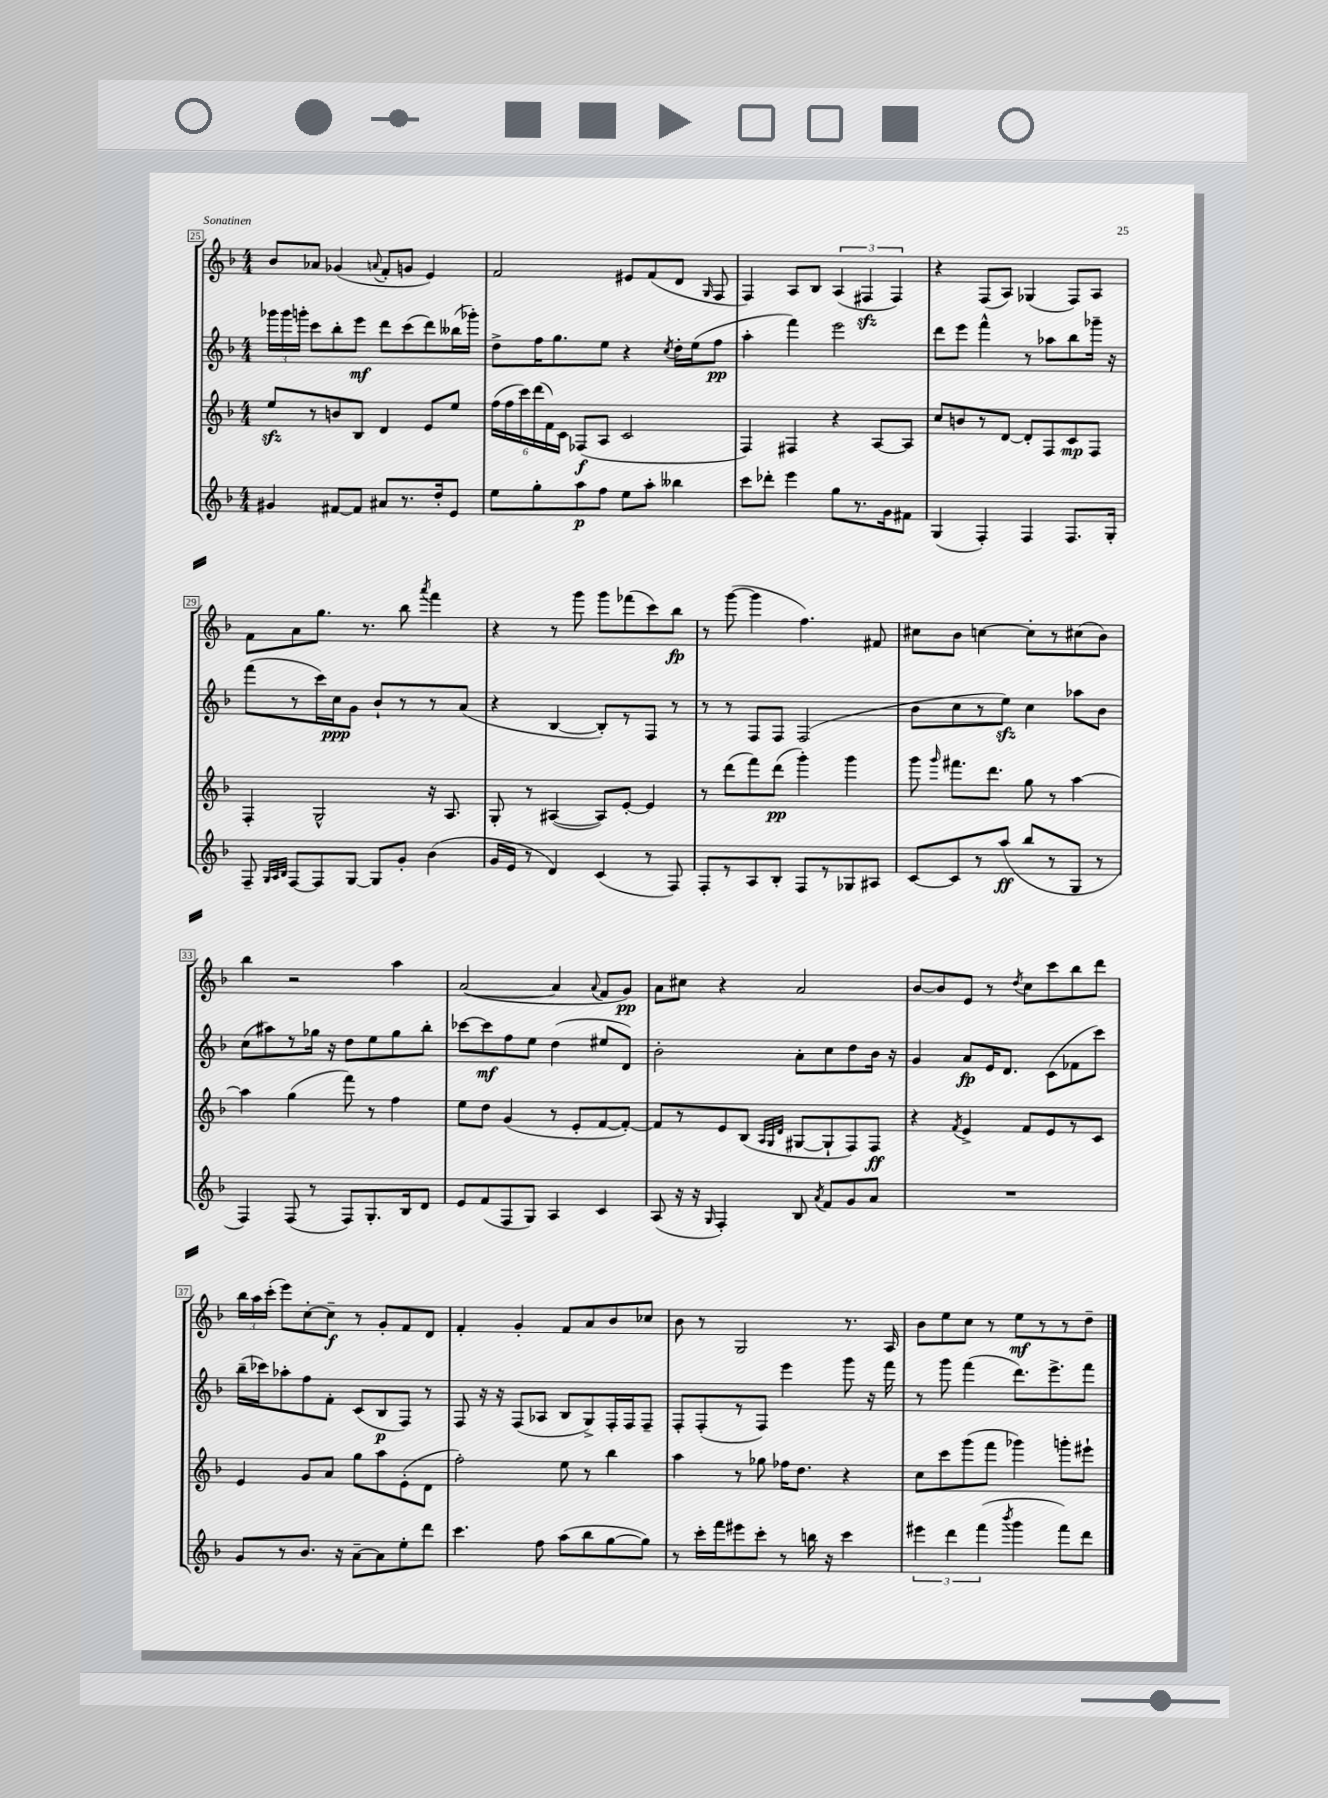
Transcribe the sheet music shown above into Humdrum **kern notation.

**kern	**dynam	**kern	**dynam	**kern	**dynam	**kern	**dynam
*part4	*part4	*part3	*part3	*part2	*part2	*part1	*part1
*staff4	*staff4	*staff3	*staff3	*staff2	*staff2	*staff1	*staff1
*clefG2	*	*clefG2	*	*clefG2	*	*clefG2	*
*k[b-]	*	*k[b-]	*	*k[b-]	*	*k[b-]	*
*M4/4	*	*M4/4	*	*M4/4	*	*M4/4	*
=25	=25	=25	=25	=25	=25	=25	=25
4g#X/	.	8eezz/L	.	24ggg-X\LL	.	8b-/L	.
.	.	.	.	24ggg-\	.	.	.
.	.	.	.	24gggn'\JJ	.	.	.
.	.	8r	.	8ccc\L	.	8a-X/J	.
[8f#X/L	.	8bn/	.	8bb-'\	.	(4g-X/	.
8f#/J]	.	8B-/J	.	8eee\J	mf	.	.
.	.	.	.	.	.	8qqan/	.
8a#X/L	.	4d/	.	8ddd\L	.	8f'/L	.
8.r	.	.	.	(8ccc\	.	8gn/J	.
.	.	8e/L	.	8ddd\)	.	4e/)	.
16dd'/k	.	.	.	.	.	.	.
8e/J	.	8ee/J	.	(16bb--X\L	.	.	.
.	.	.	.	16ggg-X'\JJ)	.	.	.
=26	=26	=26	=26	=26	=26	=26	=26
8ee\L	.	(24ff\LL	.	8dd^\L	.	2f/	.
.	.	24ff\	.	.	.	.	.
.	.	24ccc\)	.	.	.	.	.
8gg'\	.	(24ddd\	.	16ff\K	.	.	.
.	.	24f\)	.	.	.	.	.
.	.	.	.	8.gg\	.	.	.
.	.	24c\JJ	.	.	.	.	.
8aa\	p	(8F-X/L	f	.	.	.	.
8ff\J	.	8A/J	.	8ee\J	.	.	.
8ee\L	.	2c/	.	4r	.	8e#X/L	.
8aa'\J	.	.	.	.	.	(8f/	.
.	.	.	.	8qcc/	.	.	.
4bb--X\	.	.	.	16dd'\LL	.	8d/J	.
.	.	.	.	(16ee\J	.	.	.
.	.	.	.	.	.	16qqG/	.
.	.	.	.	8ff\J	pp	8F/	.
=27	=27	=27	=27	=27	=27	=27	=27
8ccc\L	.	4F/)	.	4aa'\	.	4F/)	.
8ddd-X'\J	.	.	.	.	.	.	.
4eee\	.	4F#X/	.	4fff\)	.	8A/L	.
.	.	.	.	.	.	8B-/J	.
8gg\L	.	4r	.	2eee\	.	(6A/	.
8.r	.	.	.	.	.	.	.
.	.	.	.	.	.	6F#Xzz/	.
.	.	[8A/L	.	.	.	.	.
16g\k	.	.	.	.	.	.	.
.	.	.	.	.	.	6F#/)	.
8f#X\J	.	8A/J]	.	.	.	.	.
=28	=28	=28	=28	=28	=28	=28	=28
(4G/	.	8cc/L	.	8ddd\L	.	4r	.
.	.	8bn/	.	8eee\J	.	.	.
4F'/)	.	8r	.	4fff^^\	.	(8F/L	.
.	.	[8d/J	.	.	.	8A/J)	.
4F/	.	8d'/L]	.	8r	.	(4G-X/	.
.	.	8F/	.	8aa-X\L	.	.	.
8.F/L	.	8c/	mp	8bb-\	.	8F/L)	.
.	.	8F/J	.	16ggg-X~\Jk	.	8A/J	.
16G'/Jk	.	.	.	16r	.	.	.
!!LO:LB:g=z
=29	=29	=29	=29	=29	=29	=29	=29
8F~/	.	4F'/	.	(8fff\L	.	8f\L	.
32qqG/LLL	.	.	.	.	.	.	.
32qqA/	.	.	.	.	.	.	.
32qqB-/JJJ	.	.	.	.	.	.	.
[8F/L	.	.	.	8r	.	8a\	.
8F/]	.	2G^^/	.	16ccc\L)	.	8.gg\J	.
.	.	.	.	16cc\J	ppp	.	.
[8G/J	.	.	.	8g\J	.	.	.
.	.	.	.	.	.	8.r	.
8G/L]	.	.	.	8b-`/L	.	.	.
8g'/J	.	.	.	8r	.	8bb-\	.
.	.	.	.	.	.	8qaaa/	.
(4b-\	.	16r	.	8r	.	4fff\	.
.	.	8.A/	.	.	.	.	.
.	.	.	.	(8a/J	.	.	.
=30	=30	=30	=30	=30	=30	=30	=30
16g/LL	.	8G'/	.	4r	.	4r	.
16e/JJ	.	.	.	.	.	.	.
8r	.	8r	.	.	.	.	.
4d/)	.	([4A#X/	.	[4B-/	.	8r	.
.	.	.	.	.	.	8ggg\	.
(4c/	.	8A#/L])	.	8B-'/L])	.	8ggg\L	.
.	.	[8e'/J	.	8r	.	(8fff-X\	.
8r	.	4e/]	.	8F/J	.	8ccc\)	.
8F/)	.	.	.	8r	.	8bb-\J	fp
=31	=31	=31	=31	=31	=31	=31	=31
8F'/L	.	8r	.	8r	.	8r	.
8r	.	(8ddd\L	.	8r	.	([8ggg\	.
8A/	.	8fff\)	.	8F/L	.	4ggg\]	.
8B-'/J	.	(8ddd\J	pp	8F/J	.	.	.
8F/L	.	4ggg'\)	.	(2F/	.	4.ff\)	.
8r	.	.	.	.	.	.	.
8G-X/	.	4ggg\	.	.	.	.	.
8A#X/J	.	.	.	.	.	8f#X/	.
=32	=32	=32	=32	=32	=32	=32	=32
[8c/L	.	8ggg\	.	8b-\L	.	8cc#X\L	.
.	.	16qqggg/	.	.	.	.	.
8c/]	.	8.fff#X\L	.	8cc\	.	8b-\J	.
8r	.	.	.	8r	.	[4ccn\	.
.	.	8.ddd\J	.	.	.	.	.
(8aa/J	ff	.	.	8eezz\J)	.	.	.
8bb-/L	.	8gg\	.	4cc\	.	8cc'\L]	.
8r	.	8r	.	.	.	8r	.
8G/J	.	[4aa\	.	8aa-X\L	.	(8cc#X\	.
8r	.	.	.	8b-\J	.	8b-\J)	.
!!LO:LB:g=z
=33	=33	=33	=33	=33	=33	=33	=33
4F/)	.	4aa\]	.	(8cc\L	.	4bb-\	.
.	.	.	.	8aa#X\)	.	.	.
(8F/	.	(4gg\	.	8r	.	2r	.
8r	.	.	.	16gg-X\Jk	.	.	.
.	.	.	.	16r	.	.	.
8F/L)	.	8fff\)	.	8dd\L	.	.	.
8.G'/	.	8r	.	8ee\	.	.	.
.	.	4ff\	.	8gg-\	.	4aa\	.
16B-/k	.	.	.	.	.	.	.
8d/J	.	.	.	8bb-'\J	.	.	.
=34	=34	=34	=34	=34	=34	=34	=34
8e/L	.	8ee\L	.	[8ccc-X\L	.	([2a/	.
(8f/	.	8dd\J	.	8ccc-\]	mf	.	.
8F/	.	(4g/	.	8ff\	.	.	.
8G/J)	.	.	.	8ee\J	.	.	.
4A/	.	8r	.	(4dd\	.	4a/]	.
.	.	8e'/L	.	.	.	.	.
.	.	.	.	.	.	8qqa/	.
4c/	.	[8f/	.	8ee#X/L	.	8f/L	.
.	.	8f'/J_)	.	8d/J)	.	8g/J)	pp
=35	=35	=35	=35	=35	=35	=35	=35
(8A/	.	8f/L]	.	2b-'\	.	8a\L	.
16r	.	8r	.	.	.	8cc#X\J	.
16r	.	.	.	.	.	.	.
16qqG/	.	.	.	.	.	.	.
4F'/)	.	8e/	.	.	.	4r	.
.	.	(8B-/J	.	.	.	.	.
.	.	32qqA/LLL	.	.	.	.	.
.	.	32qqG/	.	.	.	.	.
.	.	32qqd/JJJ	.	.	.	.	.
8B-/	.	[8G#X/L	.	8a'\L	.	2a/	.
8qa/	.	.	.	.	.	.	.
8f/L	.	8G#`/]	.	8cc\	.	.	.
8g/	.	8F/)	.	8dd\	.	.	.
8a/J	.	8F/J	ff	16b-\Jk	.	.	.
.	.	.	.	16r	.	.	.
=36	=36	=36	=36	=36	=36	=36	=36
1r	.	4r	.	4g/	.	[8b-/L	.
.	.	.	.	.	.	8b-/]	.
.	.	8qf/	.	.	.	.	.
.	.	4e^/	.	8a/L	fp	8e/J	.
.	.	.	.	16e/K	.	8r	.
.	.	.	.	8.d/J	.	.	.
.	.	.	.	.	.	8qdd/	.
.	.	8f/L	.	.	.	8cc\L	.
.	.	8e/	.	(8c\L	.	8ccc\	.
.	.	8r	.	8f-X\	.	8bb-\	.
.	.	8c/J	.	8ccc\J)	.	8ddd\J	.
!!LO:LB:g=z
=37	=37	=37	=37	=37	=37	=37	=37
8g/L	.	4e/	.	(16bb-~\LL	.	24bb-\LL	.
.	.	.	.	.	.	24aa\	.
.	.	.	.	16ccc-X\J)	.	.	.
.	.	.	.	.	.	(24ccc'\JJ	.
8r	.	.	.	8aa-X'\	.	8eee\L)	.
8.b-/J	.	8g/L	.	8ff\	.	[8cc'\	.
.	.	8a/J	.	8f'\J	.	8cc~\J]	f
16r	.	.	.	.	.	.	.
[8a~\L	.	8gg\L	.	(8c/L	.	8r	.
8a\]	.	8aa\	.	8B-/	p	8g'/L	.
8ee'\	.	(8e'\	.	8F/J)	.	8f/	.
8ddd\J	.	8d\J	.	8r	.	8d/J	.
=38	=38	=38	=38	=38	=38	=38	=38
4.ccc\	.	2ff'\)	.	8F/	.	4f'/	.
.	.	.	.	16r	.	.	.
.	.	.	.	16r	.	.	.
.	.	.	.	(8F/L	.	4g'/	.
8ff\	.	.	.	8A-X/J	.	.	.
(8aa\L	.	8ee\	.	8B-/L	.	8f/L	.
8bb-\	.	8r	.	8G^/)	.	8a/	.
[8gg\	.	4bb-\	.	16F'/L	.	8b-/	.
.	.	.	.	16F/J	.	.	.
8gg\J])	.	.	.	8F~/J	.	8cc-X/J	.
=39	=39	=39	=39	=39	=39	=39	=39
8r	.	4aa\	.	8F'/L	.	8b-\	.
16ccc'\LL	.	.	.	(8F'/	.	8r	.
16fff\J	.	.	.	.	.	.	.
8eee#X\	.	8r	.	8r	.	2G/	.
8ccc'\J	.	8gg-X\	.	8F/J)	.	.	.
8r	.	16ff-X\KL	.	4eee\	.	.	.
.	.	8.dd\J	.	.	.	.	.
16bbn\	.	.	.	.	.	.	.
16r	.	.	.	.	.	.	.
4ccc\	.	4r	.	8ggg\	.	8.r	.
.	.	.	.	16r	.	.	.
.	.	.	.	16fff\	.	16A/	.
=40	=40	=40	=40	=40	=40	=40	=40
6eee#X\	.	8cc\L	.	8r	.	8b-\L	.
.	.	8ccc\	.	8ggg\	.	8ee\	.
6ddd\	.	.	.	.	.	.	.
.	.	(8ggg\	.	(4fff\	.	8cc\J	.
(6fff\	.	.	.	.	.	.	.
.	.	8fff\J	.	.	.	8r	.
8qbbb-/	.	.	.	.	.	.	.
4ggg\	.	4ggg-X\)	.	8.ddd\L)	.	8ee\L	mf
.	.	.	.	.	.	8r	.
.	.	.	.	8.eee^\	.	.	.
8fff\L)	.	8gggn'\L	.	.	.	8r	.
8ddd\J	.	8eee#X`\J	.	8fff\J	.	8dd~\J	.
==	==	==	==	==	==	==	==
*-	*-	*-	*-	*-	*-	*-	*-
